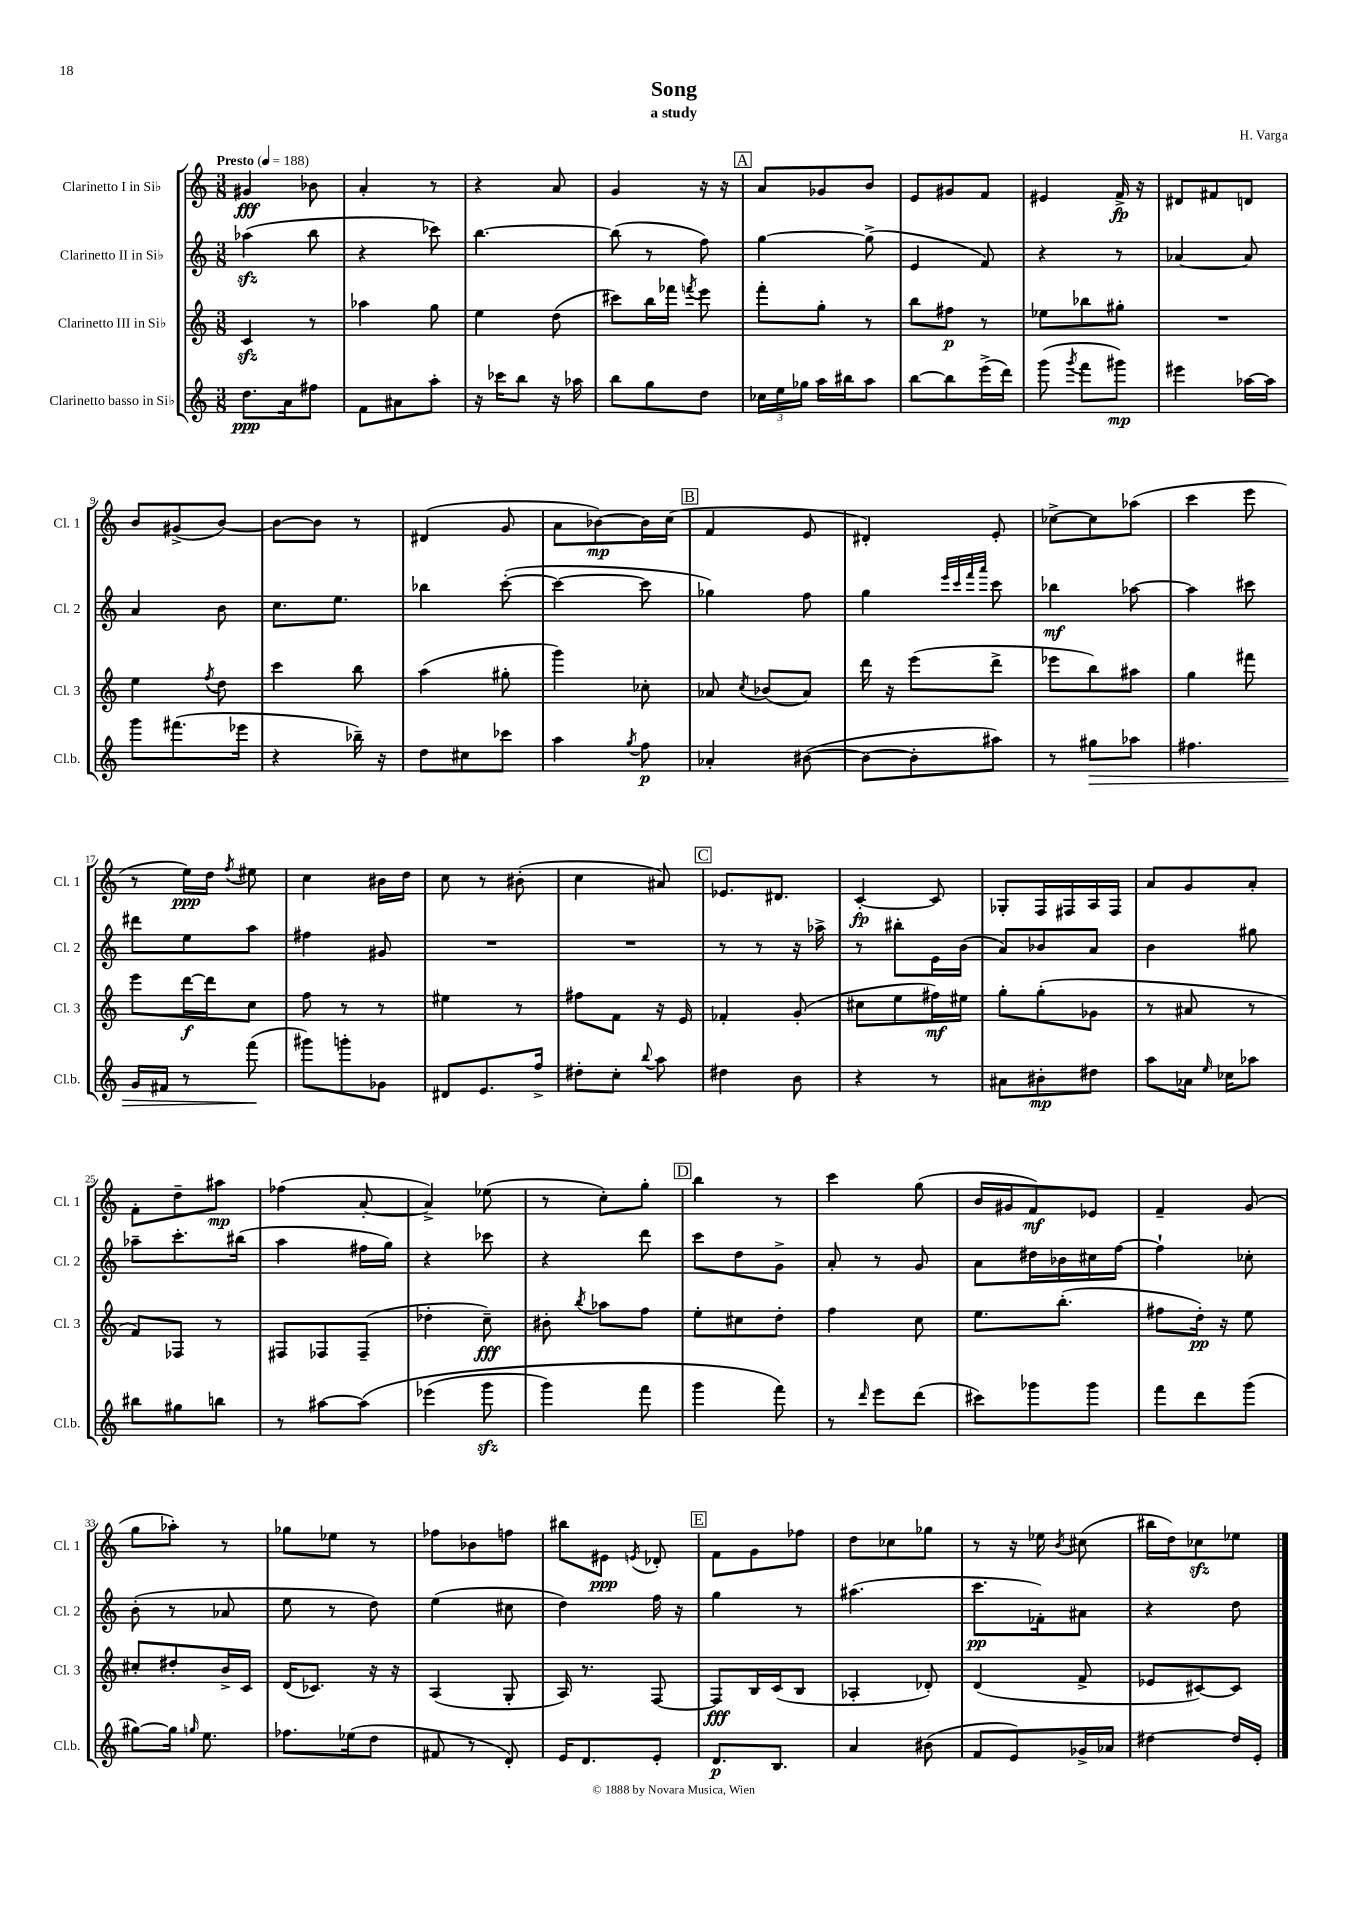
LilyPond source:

\header { title = "Song" composer = "H. Varga" subtitle = "a study" }
<<
\new StaffGroup <<
\new Staff = "s0" \with { instrumentName = "Clarinetto I in Sib" shortInstrumentName = "Cl. 1" } {
    \clef treble \key c \major \numericTimeSignature \time 3/8 \tempo "Presto" 4 = 188
    \autoBeamOff gis'4\fff bes'8 |
    a'4-. r8 |
    r4 a'8 |
    g'4 r16 r16 |
    \mark \markup { \box "A" } a'8[ ges'8 b'8] |
    e'8[ gis'8 f'8] |
    eis'4 f'16->\fp r16 |
    dis'8[ fis'8 d'8] |
    b'8[ gis'8->( b'8]~) |
    b'8[~ b'8] r8 |
    dis'4( g'8 |
    a'8[ bes'8~\mp) bes'16 c''16]( |
    \mark \markup { \box "B" } f'4 e'8 |
    dis'4-.) e'8-. |
    ces''8[~-> ces''8 aes''8]( |
    c'''4 e'''8 |
    r8 e''16[\ppp) d''16] \acciaccatura { f''8 } eis''8 |
    c''4 bis'16[ d''16] |
    c''8 r8 bis'8-.( |
    c''4 ais'8) |
    \mark \markup { \box "C" } ees'8.[ dis'8.] |
    c'4~-.\fp c'8 |
    ges8[-. f16 fis16 a16 fis16] |
    a'8[ g'8 a'8]-. |
    f'8[-. d''8-- ais''8]\mp |
    fes''4( a'8~-. |
    a'4->) ees''8( |
    r8 c''8[-.) g''8]-. |
    \mark \markup { \box "D" } b''4 r8 |
    c'''4 g''8( |
    b'16[ gis'16 f'8\mf) ees'8] |
    f'4-- g'8( |
    g''8[ aes''8]-.) r8 |
    ges''8[ ees''8] r8 |
    fes''8[ bes'8 f''8] |
    bis''8[ eis'8]\ppp \acciaccatura { e'8 } des'8-. |
    \mark \markup { \box "E" } f'8[ g'8 fes''8] |
    d''8[ ces''8 ges''8] |
    r8 r16 ees''16 \acciaccatura { b'8 } cis''8( |
    bis''16[ d''16) ces''8\sfz ees''8] \bar "|." |
}
\new Staff = "s1" \with { instrumentName = "Clarinetto II in Sib" shortInstrumentName = "Cl. 2" } {
    \clef treble \key c \major \numericTimeSignature \time 3/8
    \autoBeamOff aes''4\sfz( b''8 |
    r4 ces'''8) |
    b''4.~ |
    b''8( r8 f''8) |
    \mark \markup { \box "A" } g''4~ g''8->( |
    e'4 f'8) |
    r4 r8 |
    aes'4~ aes'8 |
    a'4 b'8 |
    c''8.[ e''8.] |
    bes''4 c'''8~-.( |
    c'''4~ c'''8 |
    \mark \markup { \box "B" } ges''4) f''8 |
    g''4 \grace { e'''32[ c'''32 f'''32 a'''32] } c'''8 |
    bes''4\mf aes''8~ |
    aes''4 cis'''8 |
    dis'''8[ e''8 a''8] |
    fis''4 gis'8 |
    R4. |
    R4. |
    \mark \markup { \box "C" } r8 r8 r16 aes''16-> |
    r8 bis''8[-. e'16 b'16]( |
    a'8[) bes'8 a'8] |
    b'4 gis''8 |
    aes''8[-- c'''8.-. bis''16]( |
    a''4 fis''16[ g''16]) |
    r4 ces'''8 |
    r4 d'''8 |
    \mark \markup { \box "D" } c'''8[ d''8 g'8]-> |
    a'8-. r8 g'8 |
    a'8[ dis''16 bes'16 cis''16 f''16]~ |
    f''4-! ces''8-. |
    b'8-.( r8 aes'8 |
    e''8 r8 d''8) |
    e''4( cis''8 |
    d''4) f''16 r16 |
    \mark \markup { \box "E" } g''4 r8 |
    ais''4.( |
    c'''8.[\pp fes'16-.) ais'8] |
    r4 d''8 \bar "|." |
}
\new Staff = "s2" \with { instrumentName = "Clarinetto III in Sib" shortInstrumentName = "Cl. 3" } {
    \clef treble \key c \major \numericTimeSignature \time 3/8
    \autoBeamOff c'4\sfz r8 |
    aes''4 g''8 |
    e''4 d''8( |
    cis'''8[) b''16 fes'''16] \acciaccatura { f'''8 } e'''8 |
    \mark \markup { \box "A" } f'''8[-. g''8]-. r8 |
    b''8[ fis''8]\p r8 |
    ees''8[ bes''8 gis''8]-. |
    R4. |
    e''4 \acciaccatura { f''8 } d''8 |
    c'''4 b''8 |
    a''4( gis''8-. |
    g'''4) ces''8-. |
    \mark \markup { \box "B" } aes'8 \acciaccatura { c''8 } bes'8[( aes'8]) |
    d'''16 r16 e'''8[( d'''8]-> |
    ees'''8[ b''8) ais''8] |
    g''4 fis'''8 |
    e'''8[ d'''16~\f d'''16 c''8] |
    f''8 r8 r8 |
    eis''4 r8 |
    fis''8[ f'8] r16 e'16 |
    \mark \markup { \box "C" } fes'4-. g'8-.( |
    cis''8[ e''8 fis''16\mf) eis''16] |
    g''8[-. g''8-.( ges'8] |
    r8 ais'8 r8 |
    f'8[) fes8] r8 |
    fis8[ fes8 fes8]--( |
    des''4-. c''8--\fff) |
    bis'8-. \acciaccatura { b''8 } aes''8[ f''8] |
    \mark \markup { \box "D" } e''8[-. cis''8 d''8]-. |
    f''4 c''8 |
    e''8.[ b''8.]-.( |
    fis''8[ d''16]-.\pp) r16 e''8 |
    cis''8[-. dis''8-. b'16-> c'16] |
    d'16[( ces'8.]) r16 r16 |
    a4( g8-. |
    a16) r8. f8~ |
    \mark \markup { \box "E" } f8[\fff b16 c'16( b8] |
    aes4-. des'8-.) |
    d'4( f'8-> |
    ees'8[ cis'8~) cis'8] \bar "|." |
}
\new Staff = "s3" \with { instrumentName = "Clarinetto basso in Sib" shortInstrumentName = "Cl.b." } {
    \clef treble \key c \major \numericTimeSignature \time 3/8
    \autoBeamOff d''8.[\ppp a'16 fis''8] |
    f'8[ ais'8 a''8]-. |
    r16 ces'''16[ b''8] r16 aes''16 |
    b''8[ g''8 d''8] |
    \mark \markup { \box "A" } \tuplet 3/2 { ces''16[ e''16 ges''16] } a''16[ bis''16 a''8] |
    b''8[~ b''8 e'''16->( d'''16]) |
    g'''8( \acciaccatura { g'''8 } f'''8[ gis'''8]\mp) |
    eis'''4 aes''16[~ aes''16] |
    g'''8[ fis'''8.( ees'''16] |
    r4 bes''16--) r16 |
    d''8[ cis''8 ces'''8] |
    a''4 \acciaccatura { g''8 } f''8\p |
    \mark \markup { \box "B" } aes'4-. bis'8~( |
    bis'8[~ bis'8-. ais''8]) |
    r8 gis''8[\> aes''8] |
    fis''4. |
    g'16[ fis'16] r8 f'''8\!( |
    gis'''8[) g'''8-. ges'8] |
    dis'8[ e'8. f''16]-> |
    dis''8[-. c''8]-. \appoggiatura { b''8 } a''8 |
    \mark \markup { \box "C" } dis''4 b'8 |
    r4 r8 |
    ais'8[ bis'8-.\mp dis''8] |
    a''8[ aes'16] \grace { e''16 } ces''16[ aes''8] |
    bis''8[ gis''8 b''8] |
    r8 ais''8[~ ais''8]\( |
    ees'''4( g'''8\sfz |
    g'''4) f'''8 |
    \mark \markup { \box "D" } g'''4 f'''8\) |
    r8 \grace { d'''16 } e'''8[ d'''8]( |
    cis'''8[) ges'''8 ges'''8] |
    f'''8[ d'''8 g'''8]( |
    gis''8[~) gis''16] \grace { g''16 } e''8. |
    fes''8.[ ees''16( d''8] |
    fis'8 r8 d'8-.) |
    e'16[ d'8. e'8]-. |
    \mark \markup { \box "E" } d'8.[\p b8.] |
    a'4 bis'8( |
    f'8[ e'8) ges'16-> aes'16] |
    dis''4~ dis''16[ e'16]-. \bar "|." |
}
>>
>>
